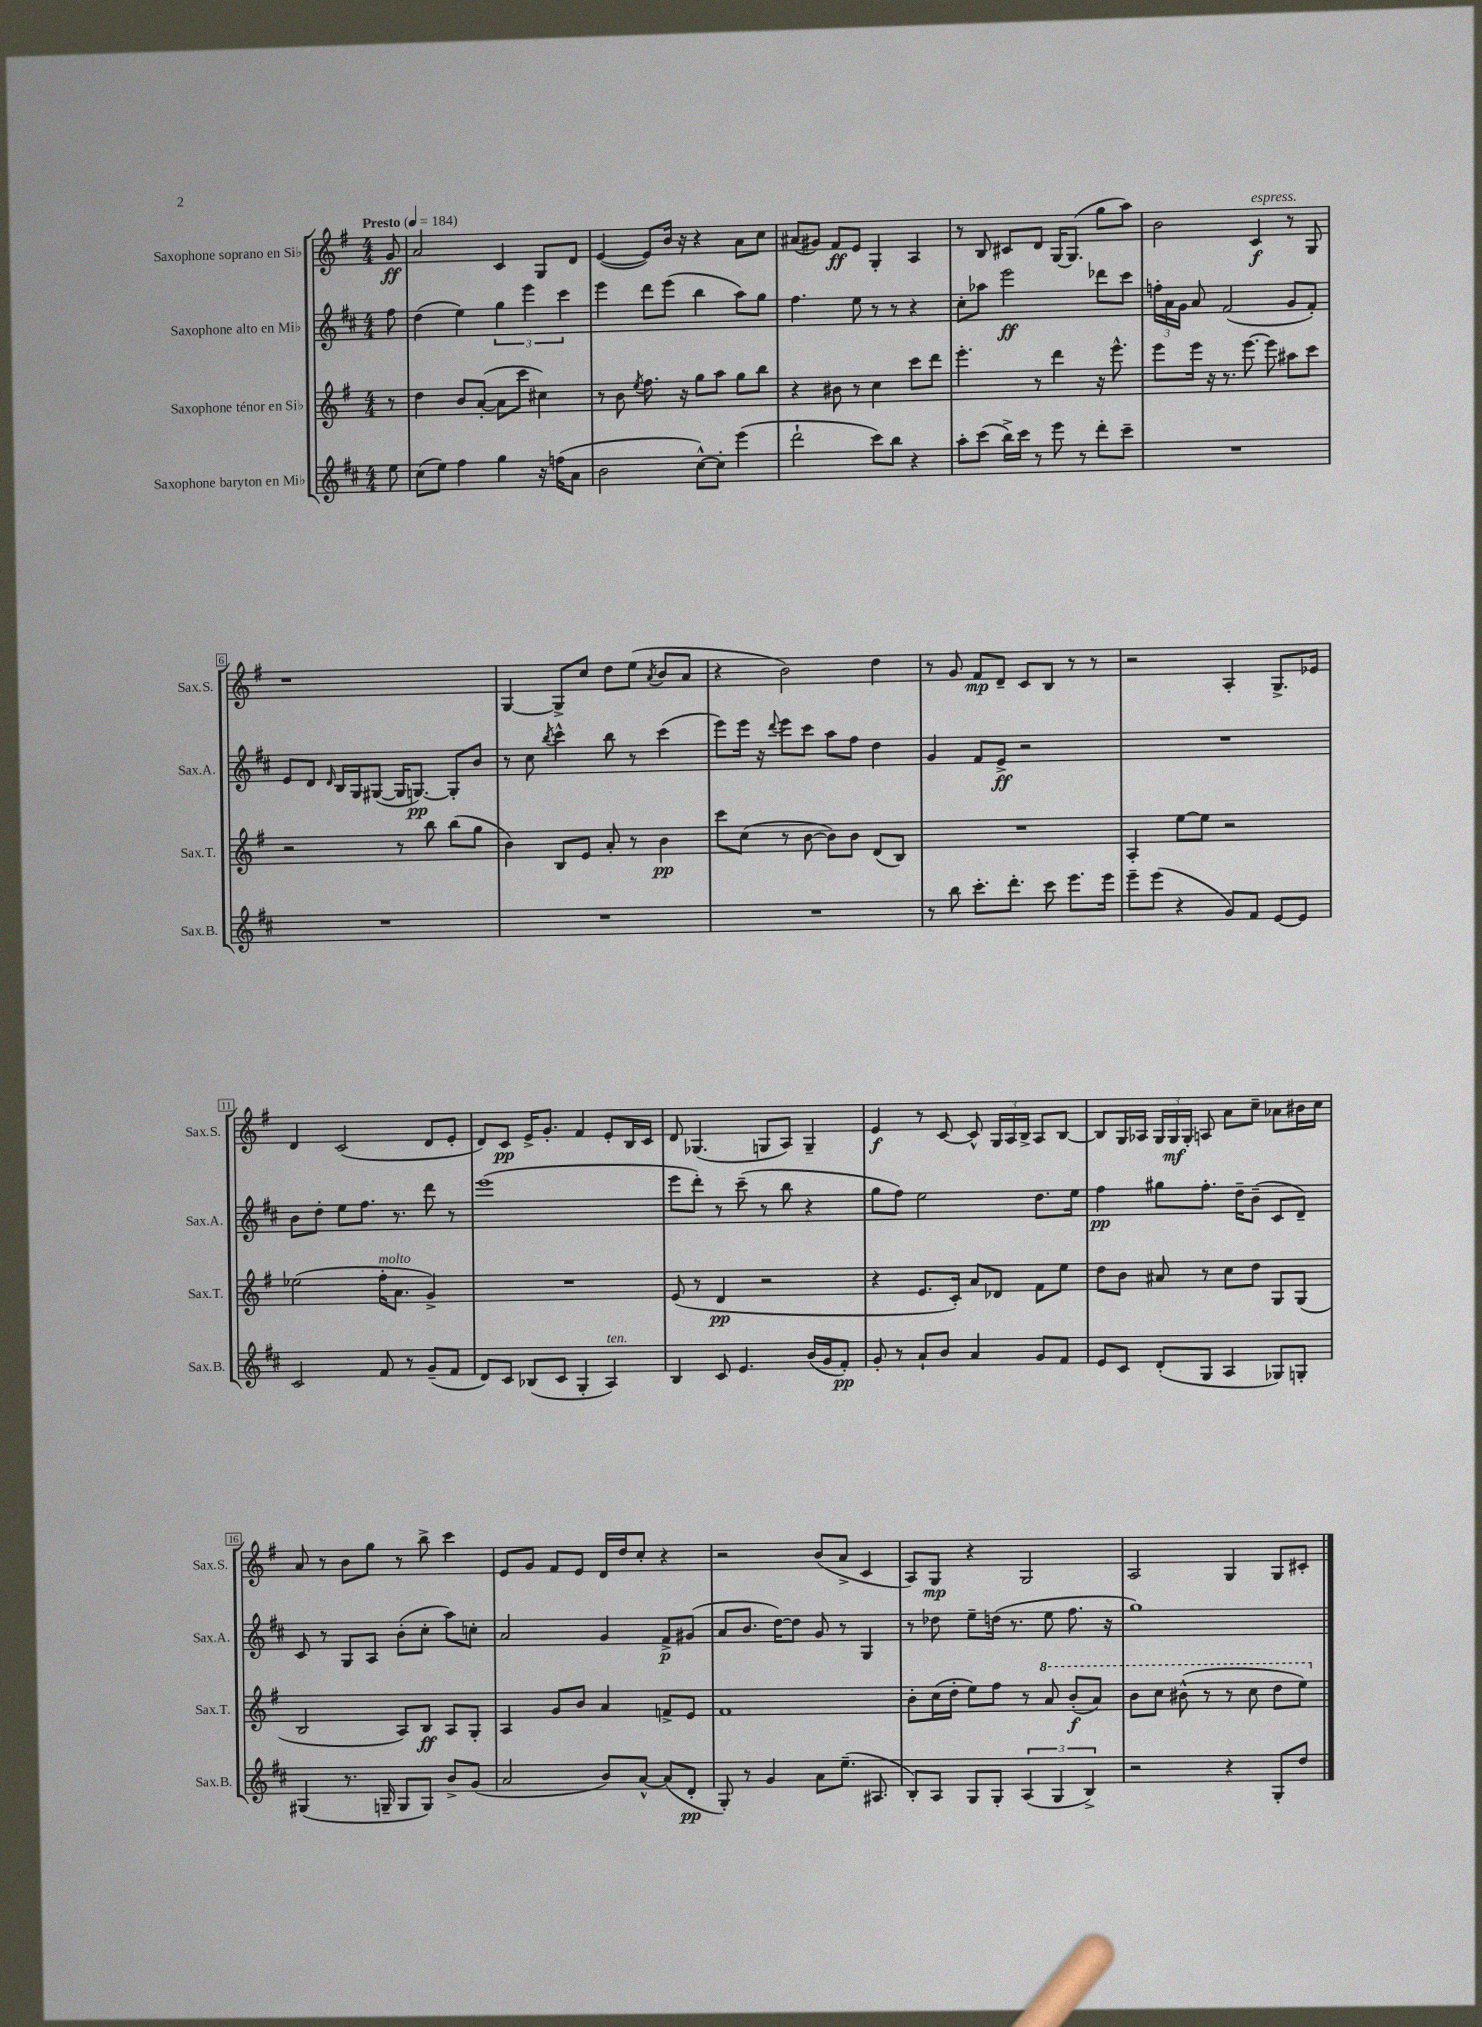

**kern	**kern	**kern	**kern
*staff4	*staff3	*staff2	*staff1
*clefG2	*clefG2	*clefG2	*clefG2
*k[f#c#]	*k[f#]	*k[f#c#]	*k[f#]
*M4/4	*M4/4	*M4/4	*M4/4
*MM184	*MM184	*MM184	*MM184
8ee	8r	8ff#	8g
=	=	=	=
(8cc#	4dd	(4dd	2a
8ee)	.	.	.
4ff#	8b	4ee)	.
.	([8a'	.	.
4gg	8a]	6gg	4c
.	8ccc	.	.
.	.	6eee	.
16r	4cc#)	.	8G
(16ff	.	.	.
.	.	6ccc#	.
8a	.	.	8d
=	=	=	=
2b	8r	4eee	([4e
.	8b	.	.
.	8qee	.	.
.	8.ff#	8ddd	8e])
.	.	(8eee	16b
.	16r	.	16r
[8cc#^^)	8gg	4bb	4r
8cc#']	8aa	.	.
(4eee	8gg	8aa)	8a
.	8bb	8gg	8cc
=	=	=	=
2ddd`	4r	4.ff#	(8a#
.	.	.	8g#)
.	8b#	.	8f#
.	8r	8ee	8e
8ccc#)	4cc	8r	4G'
8bb	.	8r	.
4r	8ccc	4r	4A
.	8ddd	.	.
=	=	=	=
8aa'	4.eee'	8cc#'	8r
(8ccc#	.	8aa-	8B
16bb^)	.	2eee	8c#
16ccc#	.	.	.
8r	8r	.	8d
8eee	4ddd	.	[16G
.	.	.	(8.G]
8r	.	.	.
8ddd'	16r	8ddd-	8gg
.	8.eee^^	.	.
8ccc#~	.	8ccc#	8aa)
=	=	=	=
1r	8eee	24ff'	2b
.	.	24a	.
.	.	24g	.
.	16eee	8a	.
.	16r	.	.
.	8.r	(2f#	.
.	[8.eee	.	.
.	.	.	4c
.	8eee]	.	.
.	8aa#	8g	8r
.	8ccc	8f#')	8G
=	=	=	=
1r	2r	8e	1r
.	.	8d	.
.	.	16qqd	.
.	.	16B	.
.	.	16G	.
.	.	([8G#	.
.	8r	16G#]	.
.	.	[8.G)	.
.	8bb	.	.
.	(8bb	8G']	.
.	8gg	8b	.
=	=	=	=
1r	4b)	8r	[4G
.	.	8cc#	.
.	.	8qbb	.
.	8B	4ccc#^^	8G^]
.	8e	.	8cc
.	8a'	8bb	8dd
.	8r	8r	(8ee
.	.	.	8qa
.	4b	(4ccc#	8b
.	.	.	8a
=	=	=	=
1r	8ccc	8eee)	4r
.	(8cc	16eee	.
.	.	16r	.
.	.	8qqddd	.
.	8r	8eee	2b)
.	[8b	8ccc#	.
.	8b])	8aa	.
.	8b	8ff#	.
.	(8d	4dd	4dd
.	8B)	.	.
=	=	=	=
8r	1r	4g	8r
8bb	.	.	8g
8.ccc#'	.	8f#	8f#
.	.	8e^	8d~
8.ddd'	.	.	.
.	.	2r	8c
8ccc#	.	.	8B
8.eee	.	.	8r
.	.	.	8r
16eee	.	.	.
=	=	=	=
8eee~	4A'	1r	2r
(8eee	.	.	.
4r	[8ee	.	.
.	8ee]	.	.
8g)	2r	.	4A'
8f#	.	.	.
[8e	.	.	8.G^
8e]	.	.	.
.	.	.	16e-
=	=	=	=
2c#	(2ee-	8b	4d
.	.	8dd'	.
.	.	8ee	(2c
.	.	8.ff#	.
8f#	16ff#'	.	.
.	8.a	8.r	.
8r	.	.	.
(8g~	4g^)	8ddd	8d
8f#	.	8r	8e'
=	=	=	=
8d)	1r	(1eee	8d)
8c#	.	.	8c
(8B-	.	.	16e^
.	.	.	8.g'
8c#	.	.	.
4G'	.	.	4f#
4A)	.	.	8e'
.	.	.	16B
.	.	.	16c
=	=	=	=
4B	(8e	8eee	8d
.	8r	8ddd')	(4.G-
8c#	4d	8r	.
4.e	.	(8ccc#~	.
.	2r	8r	8G
.	.	8bb	8A)
(16b	.	4r	4G~
16g	.	.	.
8f#')	.	.	.
=	=	=	=
8g'	4r	8gg	4e
8r	.	8ff#)	.
8a`	8.e	2ee	8r
8b	.	.	[8c
.	16c')	.	.
4a	8a	.	8c^^]
.	8d-	.	24G
.	.	.	24A
.	.	.	24B^
8g	8f#	8.dd	8A
8f#	8ee	.	[8B
.	.	16ee	.
=	=	=	=
8e	8dd	4ff#	8B]
8c#	8b	.	16G
.	.	.	16A-
(8d'	8a#	8gg#	24G
.	.	.	24G
.	.	.	24G'
8G	8r	8.ff#'	8A
4A	8cc	.	8a
.	.	16dd~	.
.	8dd	(8b~	8cc~
8G-)	8G	8c#	8a-
8G'	(8G	8d~)	16b#
.	.	.	16cc
=	=	=	=
(4G#	2B	8c#	8a
.	.	8r	8r
8.r	.	8G	8b
.	.	8A	8gg
16G~	.	.	.
8G	8A)	(8b'	8r
8G)	8B	8cc#'	8bb^
8b^	8A	8aa)	4ccc
(8g	8G'	8cc'	.
=	=	=	=
2a	4A	2a	8e
.	.	.	8g
.	8g	.	8f#
.	8b	.	8e
8b)	4a	4g	16d
.	.	.	16dd
[8a^^	.	.	8cc'
(8a]	8f^	8f#^	4r
8d'	8e	(8g#	.
=	=	=	=
8G')	1f#	8a	2r
8r	.	8.b	.
4g	.	.	.
.	.	[16dd)	.
.	.	8dd]	.
8a	.	8g	(8b
(8.ee~	.	8r	8a^
.	.	4G	4c
8.A#	.	.	.
=	=	=	=
8B')	8b'	8r	8A)
8A	(16cc	8dd-	8G
.	16dd'	.	.
8G	8ee)	8ee~	4r
8G'	8ff#	(16dd	.
.	.	8.r	.
(6A	8r	.	2G
.	8aa	8ee	.
6G	.	.	.
.	(8bb'	8.ff#	.
6B^)	.	.	.
.	8aa)	.	.
.	.	16r	.
=	=	=	=
2r	8bb	1gg)	2A
.	8ccc	.	.
.	(8bb#^^	.	.
.	8r	.	.
4r	8r	.	4G
.	8ccc	.	.
8G'	8ddd	.	8G
8dd	8eee)	.	8c#'
==	==	==	==
*-	*-	*-	*-
